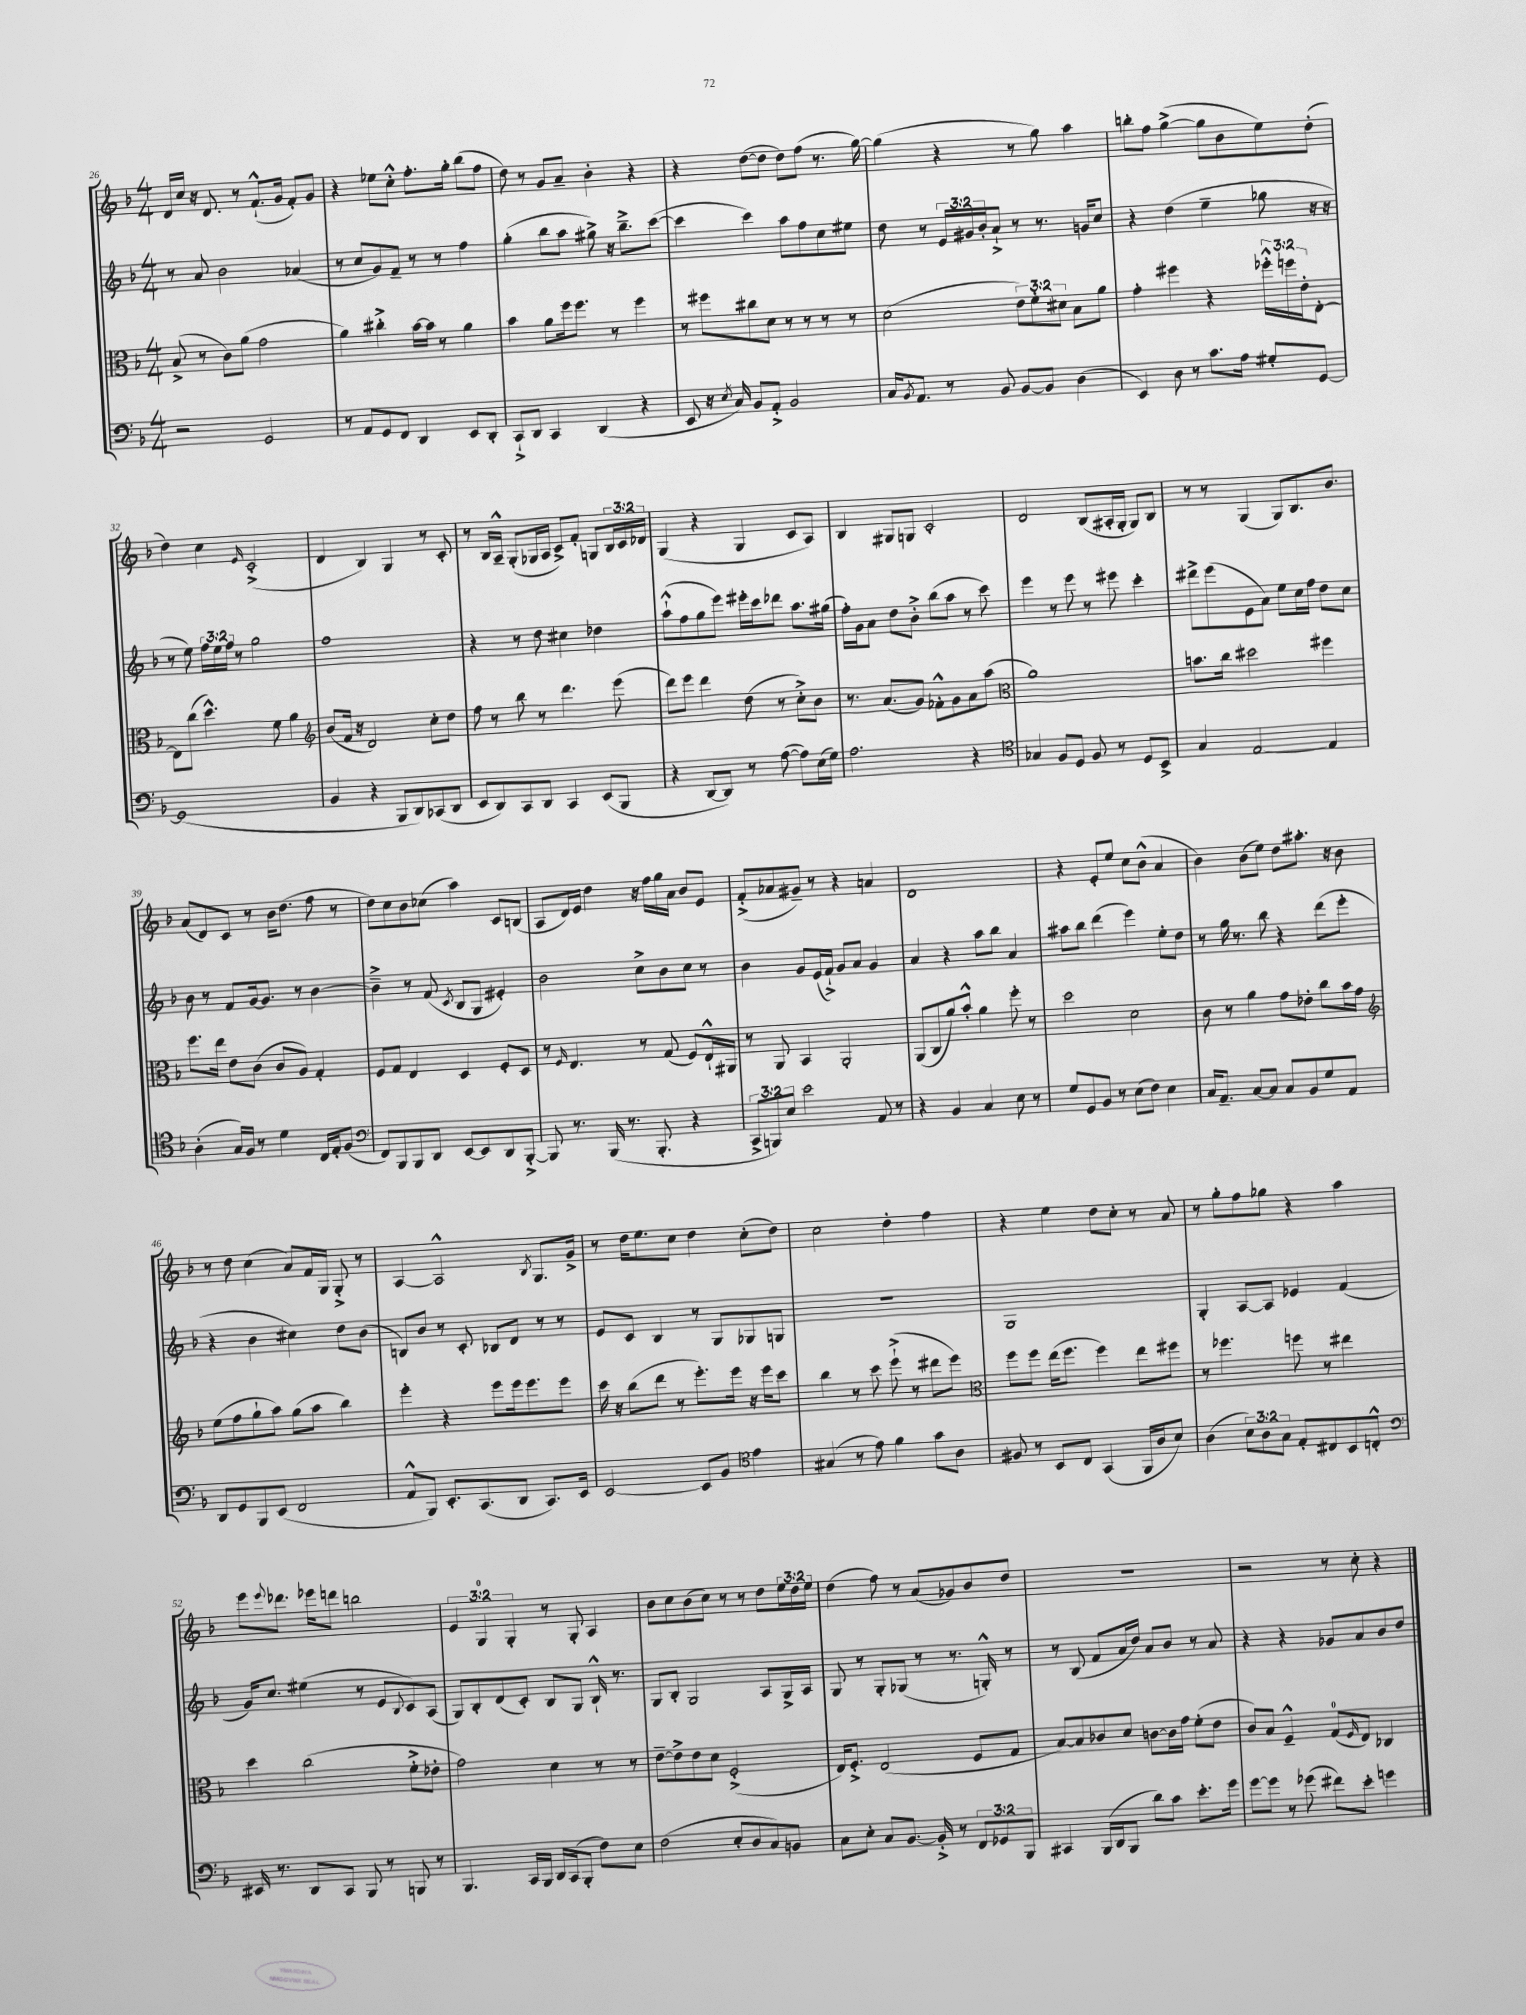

**kern	**kern	**kern	**kern
*staff4	*staff3	*staff2	*staff1
*clefF4	*clefC3	*clefG2	*clefG2
*k[b-]	*k[b-]	*k[b-]	*k[b-]
*M4/4	*M4/4	*M4/4	*M4/4
2r	(8B-^/	8r	16d/LL
.	.	.	16cc/JJ
.	8r	8a/	16r
.	.	.	8.d/
.	8c\L)	2b-\	.
.	(8a\J	.	8r
2GG/	2g\	.	(8.f`^^/L
.	.	.	16g/Jk
.	.	(4a-/	8f'/L)
.	.	.	8g/J
=	=	=	=
8r	4a\)	8r	4r
8AA/L	.	8cc/L	.
8GG/	4cc#'^\	8g/)	8ee-\L
8FF/J	.	8f~/J	8cc'^^\J
4DD/	[16b-\LL	8r	8.ff'\L
.	16b-\]JJ	.	.
.	8r	8r	.
.	.	.	16gg'\Jk
8EE/L	4a\	4ff\	(8bb-\L
8DD'/J	.	.	8ff\J
=	=	=	=
8CC`^/L	4b-\	(4gg'\	8dd\)
8DD/J	.	.	8r
4CC/	8a\L	8bb-\L	8g/L
.	16ff\k	8aa\J	8a~/J
.	8.ff\J	.	.
(4DD/	.	8gg#^\)	4b-'\
.	8r	16r	.
.	.	8.bb-~^\L	.
4r	4ff\	.	4r
.	.	([8ccc\J	.
=	=	=	=
8EE/	8r	4ccc\]	4r
16r	8ff#\L	.	.
8qE/	.	.	.
16C/)	.	.	.
8BB-/L	8cc#\	4ccc\)	([8dd\L
8AA'^/J	8d\J	.	8dd\]J
2BB-/	8r	8aa\L	8dd\L)
.	8r	8ff\	(8ff\J
.	8r	8cc\	8.r
.	8r	8ee#\J	.
.	.	.	[16gg\)
=	=	=	=
16C/LK	(2d\	8dd\	(4gg\]
8qBB-/	.	.	.
8.AA/J	.	.	.
.	.	8r	.
8r	.	24e/LL	4r
.	.	24g#/	.
.	.	24b-'/J	.
8BB-/	.	8a`^/J	.
[8BB-/L	12e\L)	8r	8r
.	12f'\	.	.
8BB-/]J	.	8.r	8gg\)
.	12d#\J	.	.
(4D\	8B-\L	.	4aa\
.	.	16g/LK	.
.	8a\J	8cc/J	.
=	=	=	=
4EE/)	4g'\	4r	8bb'\L
.	.	.	8ff\J
8D\	4ff#\	(4dd\	([4gg^\
8r	.	.	.
8.c\L	4r	4ee~\	8gg\]L
.	.	.	8b-\
16A\Jk	.	.	.
8G#'/L	24ff-'^^\LL	8gg-\	8ee\)
.	24ff\	.	.
.	24e'\J	.	.
[8GG/J	[8E'\J	16r	(8dd'\J
.	.	16r	.
=	=	=	=
(1GG]	8E\]L	8r	4dd\)
.	(8cc\J	8ee\)	.
.	4.dd^^\)	24ff\LL	4cc\
.	.	24ee\	.
.	.	24ff\JJ	.
.	.	8r	.
.	.	.	16qqe/
.	.	2gg\	(2c'^/
.	8f\	.	.
.	4a\	.	.
=	=	=	=
*	*clefG2	*	*
4BB-/	(8b-/L	1ff	4d/
.	16f/Jk	.	.
.	16r	.	.
4r	2d/)	.	4B-/)
8BBB-/L	.	.	4G/
8DD/)	.	.	.
(8CC-/	8cc'\L	.	8r
8DD/J	8dd\J	.	8c'/
=	=	=	=
8EE/L	8ff\	4r	8r
8DD/)	8r	.	16B-/LL
.	.	.	16A~^^/JJ
8CC/	8bb-\	8r	(8G'/L
8DD/J	8r	8dd\	16G-/L
.	.	.	16A/JJ
4CC/	4.ddd\	4cc#\	8c^/L)
.	.	.	8f'/J
(8EE/L	.	4dd-\	8G/L
8BBB-/J	(8eee\	.	24B-/L
.	.	.	24c/
.	.	.	24d-/JJ
=	=	=	=
4r	8ddd\L)	(8aa`^^\L	(4G/
.	8eee\J	8ff\	.
[8DD/L	4ddd\	8gg\	4r
8DD/]J)	.	8eee\J)	.
8r	(8dd\	16eee#'\LL	4G/
.	.	16ccc\J	.
([8A\	8r	8ddd-\J	.
8A\]L)	8cc'^\L)	8.aa\L	8c/L
(16E\L	8b-\J	.	8A/J)
16G\JJ)	.	(16gg#\Jk	.
=	=	=	=
2.A\	8.r	16ff'\LL)	4B-/
.	.	16g\J	.
.	.	8a\J	.
.	(8.a/L	.	.
.	.	8dd\L	8G#/L
.	8g/J)	8b-'^\J	8G/J
.	8f-'^^\L	(8bb-\L	2c'/
.	8g\	8aa\J	.
4r	8a\	8r	.
.	(8aa\J	8ccc\)	.
=	=	=	=
*clefC4	*clefC3	*	*
4G-/	1a)	4eee\	2d/
8F/L	.	8r	.
8D/J	.	8eee\	.
8F/	.	8r	(8B-/L
8r	.	8eee#\	16A#'/L
.	.	.	16G'/JJ
8D/L	.	4ccc'\	8G/L)
8BB-^/J	.	.	8B-/J
=	=	=	=
4G/	8.b\L	8ddd#^\L	8r
.	.	(8eee\	8r
.	16cc\Jk	.	.
[2E/	2dd#\	8e\	(4G/
.	.	8a\J)	.
.	.	8ee\L	8G/L)
.	.	16cc\L	8.B-/
.	.	16ff\JJ	.
4E/]	4ff#\	8dd\L	.
.	.	.	8.b-/J
.	.	8cc\J	.
=	=	=	=
(4A'\	8.ff\L	8b-\	(8a/L
.	.	8r	8d/)
.	16ee\Jk	.	.
16G/LL)	8e\L	8f/L	8c/J
16F/JJ	.	.	.
8r	(8c\J	[16g/k	8r
.	.	8.g/]J	.
4d\	8c/L	.	16b-\LK
.	.	.	(8.dd\J
.	8A/J)	8r	.
16C/LL	4G'/	[4b-\	8ff\
16E'/J	.	.	.
(8F/J	.	.	8r
=	=	=	=
*clefF4	*	*	*
8FF/L)	8F/L	4b-~^\]	8dd\L)
8BBB-/	8G/J	.	8cc\
8BBB-/	4E/	8r	8b-\
8DD/J	.	(8f/	(8cc-\J
.	.	8qc/	.
[8EE/L	4D/	8B-/L	4aa\)
8EE/]	.	8G/J	.
8DD/	8F'/L	4e#'/)	8c/L
[8BBB-'^/J	8D/J	.	(8B/J
=	=	=	=
8BBB-/]	8r	2b-\	8A/L
.	16qqF/	.	.
8.r	4.E/	.	16d/L)
.	.	.	16e/JJ
.	.	.	4dd\
(16BBB-/	.	.	.
8.r	.	.	.
.	8r	8cc^\L	16r
8.BBB-'/	.	.	16ff\LL
.	(8G/	8b-\	16gg\
.	.	.	16a\JJ
4r	8F/L)	8cc\J	8b-/L
.	16E`^^/L	8r	8e/J
.	16AA#/JJ	.	.
=	=	=	=
12CC^/L	8r	4b-\	(8f'^/L
12BBB/)	.	.	.
.	8AA/	.	8a-/
12E/J	.	.	.
2e\	4BB-/	8g/L	8g#~/J)
.	.	(16e/L	8r
.	.	16f`^/JJ)	.
.	2AA'/	8g/L	4r
.	.	8a/J	.
8AA/	.	4g/	4a/
8r	.	.	.
=	=	=	=
4r	(8AA/L	4a/	1d
.	8C/	.	.
4BB-/	8a/)	4r	.
.	8b-'^^/J	.	.
4C/	4a\	8aa\L	.
.	.	8bb-\J	.
8E\	8ff'\	4a/	.
8r	8r	.	.
=	=	=	=
8G/L	2dd\	8aa#\L	4r
8GG/	.	8bb-\J	.
8BB-/J	.	(4ddd\	8e'/L
8r	.	.	8ee/J
(8E\L	2d\	4eee\)	8cc\L
8F\J)	.	.	(8b-^^\J
4E\	.	8ee'\L	4a/
.	.	8dd\J	.
=	=	=	=
16C/LK	8c\	8r	4b-\)
8.AA~/J	.	.	.
.	8r	16gg\	.
.	.	8.r	.
[8C/L	4a\	.	(8b-\L
8C/]J	.	8bb-\	8ee\J)
8C/L	8g\L	4r	8dd\L
8BB-/	8e-'\J	.	8.aa#'\J
8G/	8cc\L	(8ddd\L	.
.	.	.	16r
8AA/J	16b-\L	8eee'\J	8b-\
.	16g\JJ	.	.
=	=	=	=
*	*clefG2	*	*
8DD/L	(8ee\L	4r	8r
8GG/	8ff\	.	8dd\
8BBB-/	8gg`\	4b-\	(4cc\
(8EE/J	8aa\J)	.	.
2FF/	(8gg\L	4cc#\)	8a/L)
.	8aa\J	.	16f/L
.	.	.	16G/JJ
.	4bb-\)	8dd\L	8G'^/
.	.	(8b-\J	8r
=	=	=	=
8AA^^/L	4eee'\	8B/L)	[4A/
8BBB-/J)	.	8b-/J	.
8.EE'/L	4r	8r	2A^^/]
.	.	8c'/	.
(8.CC/	.	.	.
.	8eee\L	8B-/L	.
8DD/J	16eee\k	8d/J	.
.	8.eee\	.	.
.	.	.	8qB-/
8.CC/L)	.	8r	8.G/L
.	8eee\J	8r	.
16EE/Jk	.	.	16g^/Jk
=	=	=	=
[2EE/	16ccc\	8e/L	8r
.	16r	.	.
.	(8bb-\L	8c/J	16dd\LK
.	.	.	8.ee\
.	8ddd\J	4B-/	.
.	8r	.	8cc\J
8EE/]L	8.eee'\L)	8r	4dd\
8BB-/J	.	8G/L	.
.	16eee\Jk	.	.
*clefC4	*	*	*
4e\	16r	8G-/	(8cc'\L
.	16eee\LK	.	.
.	8ccc\J	8G/J	8dd\J)
=	=	=	=
(4G#/	4bb-\	1r	2cc\
8r	8r	.	.
8e\)	8ccc\	.	.
4f\	(8eee`^\	.	4dd'\
.	8r	.	.
8g\L	8ddd#\L	.	4ff\
8A\J	8eee\J)	.	.
=	=	=	=
*	*clefC3	*	*
8F#/	8ff\L	1G	4r
8r	8ff\J	.	.
8BB-/L	(16ee\LK	.	4ee\
.	8.ff\J	.	.
8C/J	.	.	.
(4GG/	4ff\)	.	8dd\L
.	.	.	8cc'\J
16FF/LL	8ee\L	.	8r
16A/J	.	.	.
8B-/J)	8ff#\J	.	8a/
=	=	=	=
(4A\	8r	4G'/	8r
.	4.ff-\	.	8gg'\L
12B-\L)	.	[8A/L	8ff\
12A\	.	.	.
.	.	8A/]J	8gg-\J
12G\J	.	.	.
8E'/L	8ff\	4e-/	4r
8C#/	8r	.	.
8BB-/	4ee#\	(4f/	4aa\
8C'^^/J	.	.	.
=	=	=	=
*clefF4	*	*	*
16EE#/	4dd\	16g/LK)	8eee\L
8.r	.	8.cc/J	.
.	.	.	8qqeee/
.	.	.	8.ddd-\J
8DD/L	(2cc\	(4ee#\	.
.	.	.	16eee-\LK
8CC/J	.	.	8ddd\J
8BBB-/	.	8r	2bb\
8r	.	8e/L	.
.	.	8qqB-/	.
8BBB/	8f'^\L	8c/)	.
8r	8e-'\J	(8A/J	.
=	=	=	=
4.BBB-/	2g\)	8G/L)	6e/
.	.	8B-'/	.
.	.	.	6G/
.	.	(8d/	.
.	.	.	6G'/
16CC/LL	.	8c'/J)	.
16BBB-/JJ	.	.	.
16DD/LL	4d\	8B-/L	8r
(16CC/J	.	.	.
8BBB-'/J	.	8G/J	8G'/
8F\L)	8r	16B-`^^/	4A/
.	.	8.r	.
8E\J	8r	.	.
=	=	=	=
(2F\	[8e~\L	8G/L	8b-\L
.	8e^\]	8B-'/J	8cc\
.	8e\	2G/	(8b-\
.	8d\J	.	8cc\J)
8E'/L	(2F'^/	.	8r
8D/	.	.	8r
8C/)	.	8A/L	8dd\L
8BB/J	.	16G^/L	24ee\L
.	.	.	24dd\
.	.	16A/JJ	.
.	.	.	24ee\JJ
=	=	=	=
8C\L	16E/LK)	8G/	(4dd\
.	8.F'^/J	.	.
8E'\J	.	8r	.
8C/L	(2E/	8G'/L	8ff\)
[8.BB-/J	.	(8G-/J	8r
.	.	8r	(8a/L
16BB-'^/]	.	.	.
8r	.	8.r	8g-/)
12FF/L	8F/L	.	8b-/
.	.	16G'^^/)	.
12GG-/	.	.	.
.	8G/J	8r	8dd/J
12BBB-/J	.	.	.
=	=	=	=
4CC#/	[8B-/L)	8r	1r
.	8B-/]	(8B-/	.
(16BBB-/LL	8c-/	8f/L	.
16DD/J	.	.	.
8BBB-/J	8d/J	16a/L	.
.	.	16dd/JJ)	.
8d\L)	[8c\L	8a/L	.
8c\J	16c\]L	8b-/J	.
.	16g\JJ	.	.
8.e'\L	(8f'\L	8r	.
.	8e\J	8a/	.
16g\Jk	.	.	.
=	=	=	=
[8g\L	8c/L)	4r	2r
8g\]J	8B-/J	.	.
8r	4F~^^/	4r	.
(8g-\	.	.	.
8f#\L)	(8G/L	8g-/L	8r
.	16qqF/	.	.
8e'\J	8E/J)	8a/	8cc'\
4g\	4C-/	8b-/	4r
.	.	8dd/J	.
==	==	==	==
*-	*-	*-	*-
